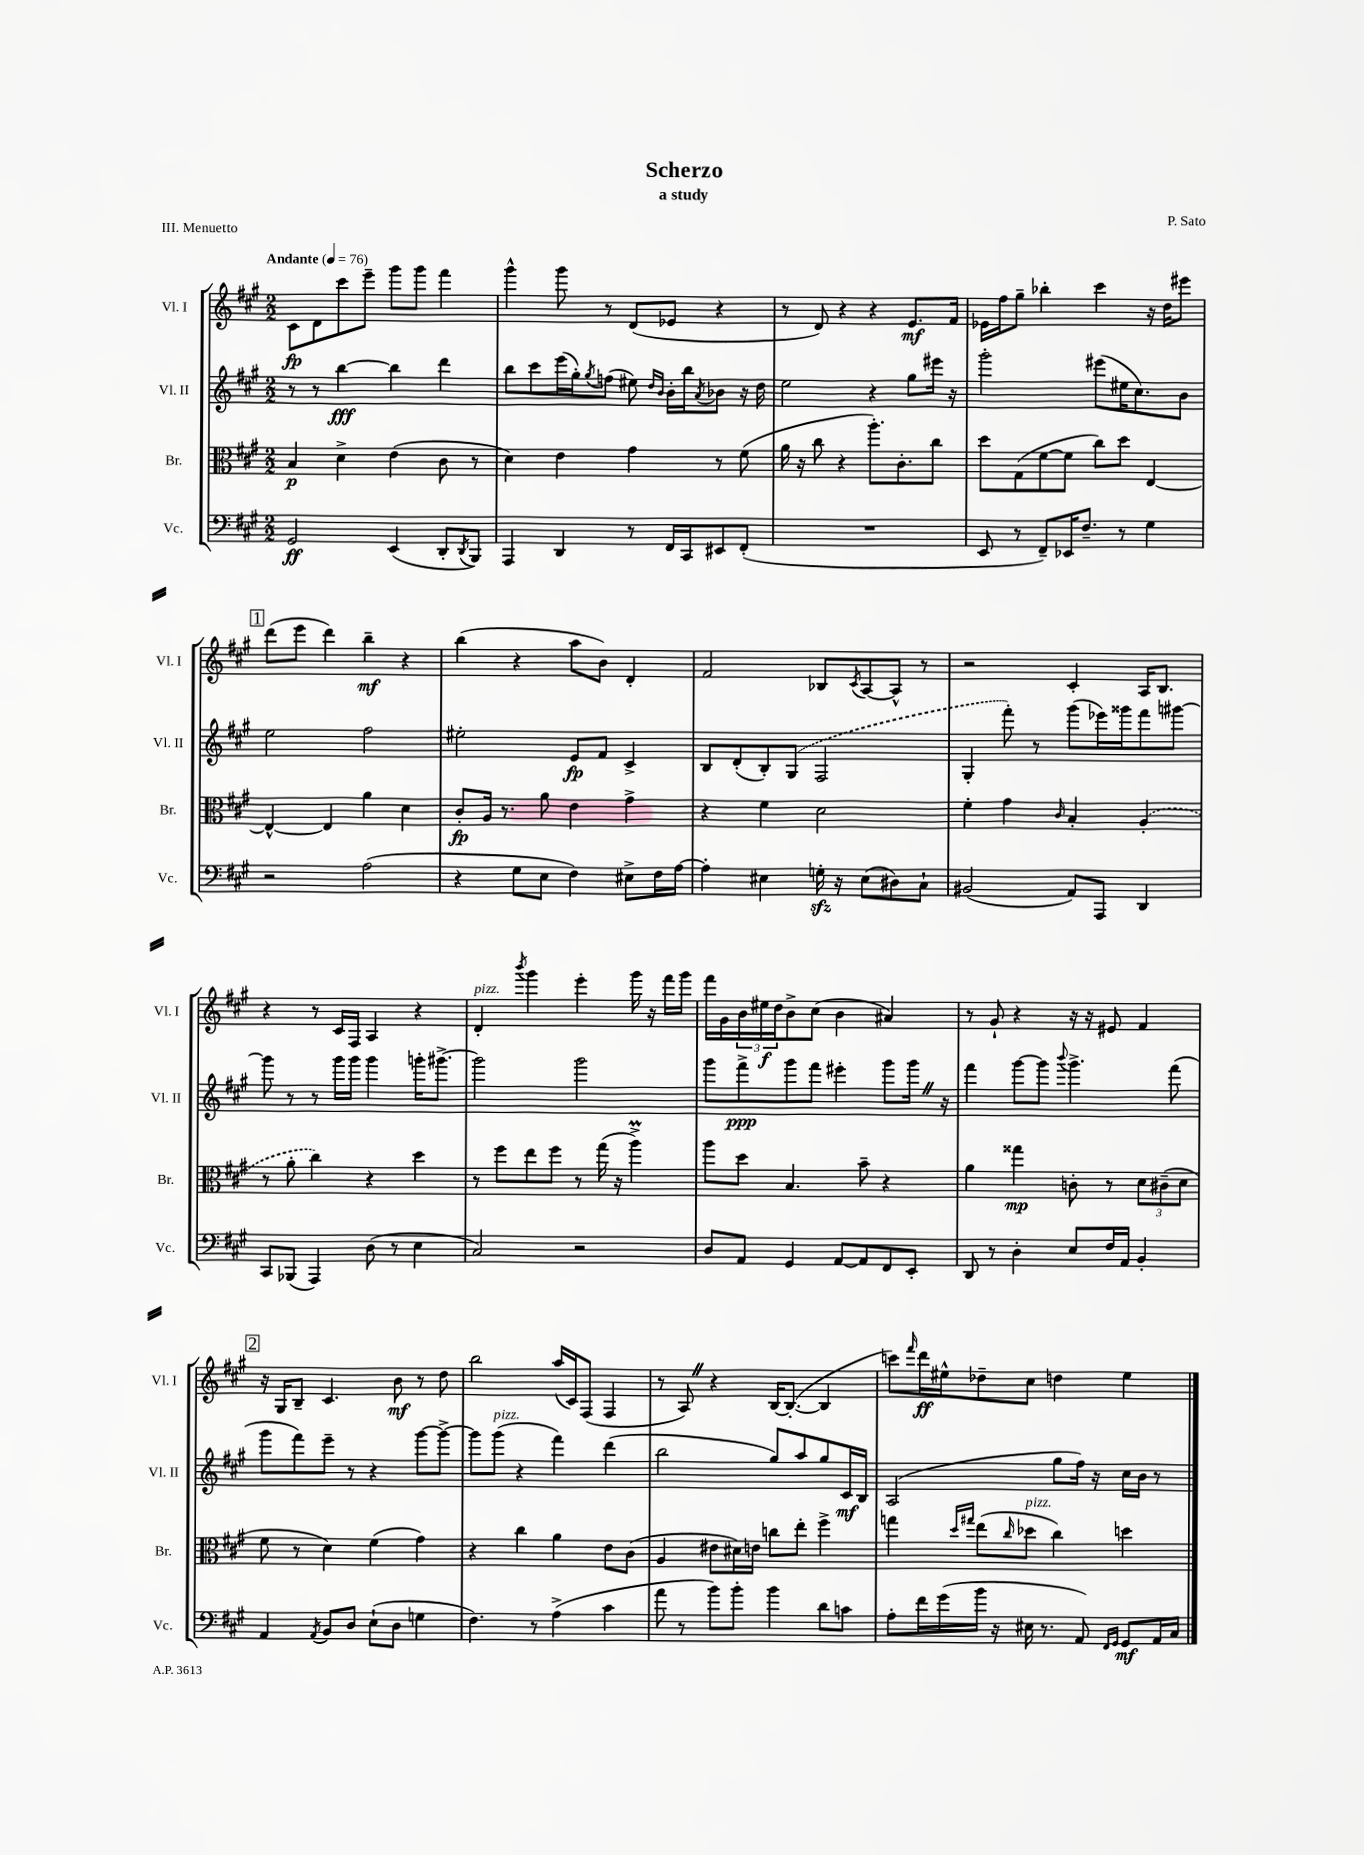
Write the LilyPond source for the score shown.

\header { title = "Scherzo" composer = "P. Sato" subtitle = "a study" piece = "III. Menuetto" }
<<
\new StaffGroup <<
\new Staff = "s0" \with { instrumentName = "Vl. I" shortInstrumentName = "Vl. I" } {
    \clef treble \key a \major \numericTimeSignature \time 2/2 \tempo "Andante" 4 = 76
    cis'8\fp d'8 cis'''8 e'''8-- gis'''8 gis'''8 fis'''4 |
    gis'''4-^ gis'''8 r8 d'8( ees'8 r4 |
    r8 d'8) r4 r4 e'8.\mf fis'16 |
    ees'16 fis''16 gis''8-- bes''4-. cis'''4 r16 d''16 eis'''8 |
    \mark \markup { \box "1" } d'''8( e'''8 d'''4) b''4--\mf r4 |
    b''4( r4 a''8 b'8) d'4-. |
    fis'2 bes8 \acciaccatura { cis'8 } a8~ a8-^ r8 |
    r2 cis'4-. a16 b8. |
    r4 r8 cis'16 fis16 a4 r4 |
    d'4-.^\markup { \italic "pizz." } \acciaccatura { b'''8 } gis'''4 e'''4-. gis'''16 r16 fis'''16 gis'''16 |
    fis'''16 gis'16 \tuplet 3/2 { b'16 eis''16\f d''16 } b'8-> cis''8( b'4 ais'4) |
    r8 gis'8-! r4 r16 r16 eis'8 fis'4 |
    \mark \markup { \box "2" } r16 gis16 b8-- cis'4. b'8\mf r8 d''8 |
    b''2 a''16( cis'16) fis8( fis4 |
    r8 a8) \once \override BreathingSign.text = \markup { \musicglyph "scripts.caesura.straight" } \breathe r4 b16~ b8.~-.( b4 |
    c'''8) \grace { fis'''16 } d'''16\ff eis''16-^ des''8-- cis''8 d''4 eis''4 \bar "|." |
}
\new Staff = "s1" \with { instrumentName = "Vl. II" shortInstrumentName = "Vl. II" } {
    \clef treble \key a \major \numericTimeSignature \time 2/2
    r8 r8 b''4~\fff b''4 d'''4 |
    b''8 cis'''8 e'''16( gis''16-.) \acciaccatura { gis''8 } f''8( eis''8) \grace { d''16 b'16 } b'16-. b''16 \acciaccatura { a'8 } bes'8 r16 d''16 |
    e''2 r4 gis''8 eis'''16 r16 |
    gis'''2-. eis'''8( eis''16 cis''8.) b'8 |
    \mark \markup { \box "1" } e''2 fis''2 |
    eis''2-. e'8\fp fis'8 cis'4-> |
    b8 d'8-.( b8-.) \once \slurDashed gis8( fis2 |
    gis4-. fis'''8-.) r8 gis'''8( ees'''16) gisis'''16 fis'''8 gis'''8~ |
    gis'''8 r8 r8 gis'''16 gis'''16 gis'''4 g'''16-. gis'''8.~-> |
    gis'''2 gis'''2 |
    gis'''8 fis'''8->\ppp gis'''8 fis'''8 eis'''4-. gis'''8 gis'''16 \once \override BreathingSign.text = \markup { \musicglyph "scripts.caesura.straight" } \breathe r16 |
    fis'''4 gis'''8~ gis'''8 \appoggiatura { b'''8 } gis'''4.-> fis'''8( |
    \mark \markup { \box "2" } gis'''8 fis'''8) e'''8-- r8 r4 gis'''8~ gis'''8~-> |
    gis'''8 gis'''8^\markup { \italic "pizz." }( r4 fis'''4) d'''4( |
    b''2 gis''8) a''8 gis''8 cis'16\mf b16 |
    a2( gis''8 fis''16) r16 cis''16 b'16 r8 \bar "|." |
}
\new Staff = "s2" \with { instrumentName = "Br." shortInstrumentName = "Br." } {
    \clef alto \key a \major \numericTimeSignature \time 2/2
    b4\p d'4-> e'4( cis'8 r8 |
    d'4) e'4 gis'4 r8 fis'8( |
    a'16 r16 cis''8 r4 a''8.-.) cis'8.-. cis''8 |
    d''8 gis8( fis'8~ fis'8 cis''8) d''8 e4~ |
    \mark \markup { \box "1" } e4~-^ e4 a'4 d'4 |
    cis'8-.\fp a16 r8. a'8 e'4 gis'4-> |
    r4 fis'4 d'2 |
    fis'4-. gis'4 \grace { cis'16 } b4-. \once \slurDashed a4-.( |
    r8 a'8-. cis''4) r4 d''4 |
    r8 fis''8 e''8 fis''8 r8 gis''16( r16 a''4->\prall) |
    a''8 d''8 b4. b'8-- r4 |
    a'4 gisis''4\mp c'8-. r8 \tuplet 3/2 { d'8 cis'8--( d'8 } |
    \mark \markup { \box "2" } fis'8 r8 d'4) fis'4( gis'4) |
    r4 cis''4 a'4 e'8 cis'8( |
    a4 eis'8 dis'16) e'16 c''8 e''8-. fis''4-> |
    g''4 \grace { d''16 gis''16 } e''8( \grace { cis''16 } des''8^\markup { \italic "pizz." } cis''4) d''4 \bar "|." |
}
\new Staff = "s3" \with { instrumentName = "Vc." shortInstrumentName = "Vc." } {
    \clef bass \key a \major \numericTimeSignature \time 2/2
    gis,2\ff e,4( d,8-. \acciaccatura { d,8 } b,,8) |
    a,,4 d,4 r8 fis,16 cis,16 eis,8 fis,8-.( |
    R1 |
    e,8 r8 fis,8--) ees,16 fis8.-- r8 gis4 |
    \mark \markup { \box "1" } r2 a2( |
    r4 gis8 e8 fis4) eis8-> fis16 a16~ |
    a4-. eis4 g16-.\sfz r16 eis8( dis8) cis8-! |
    bis,2( a,8) a,,8 d,4 |
    cis,8 bes,,8( a,,4) d8( r8 e4 |
    cis2) r2 |
    d8 a,8 gis,4 a,8~ a,8 fis,8 e,8-. |
    d,8 r8 d4-. e8 fis16 a,16 b,4-. |
    \mark \markup { \box "2" } a,4 \acciaccatura { a,8 } b,8 d8 e8-!( d8 g4 |
    fis4.) r8 a4->( cis'4 |
    a'8 r8 b'8) b'8-. b'4 d'8 c'8 |
    a8-. fis'16 gis'16( b'16 r16 eis16 r8. a,8) \grace { fis,16 gis,16 } gis,8\mf a,16 cis16 \bar "|." |
}
>>
>>
\layout { \context { \Score \remove "Bar_number_engraver" } }
